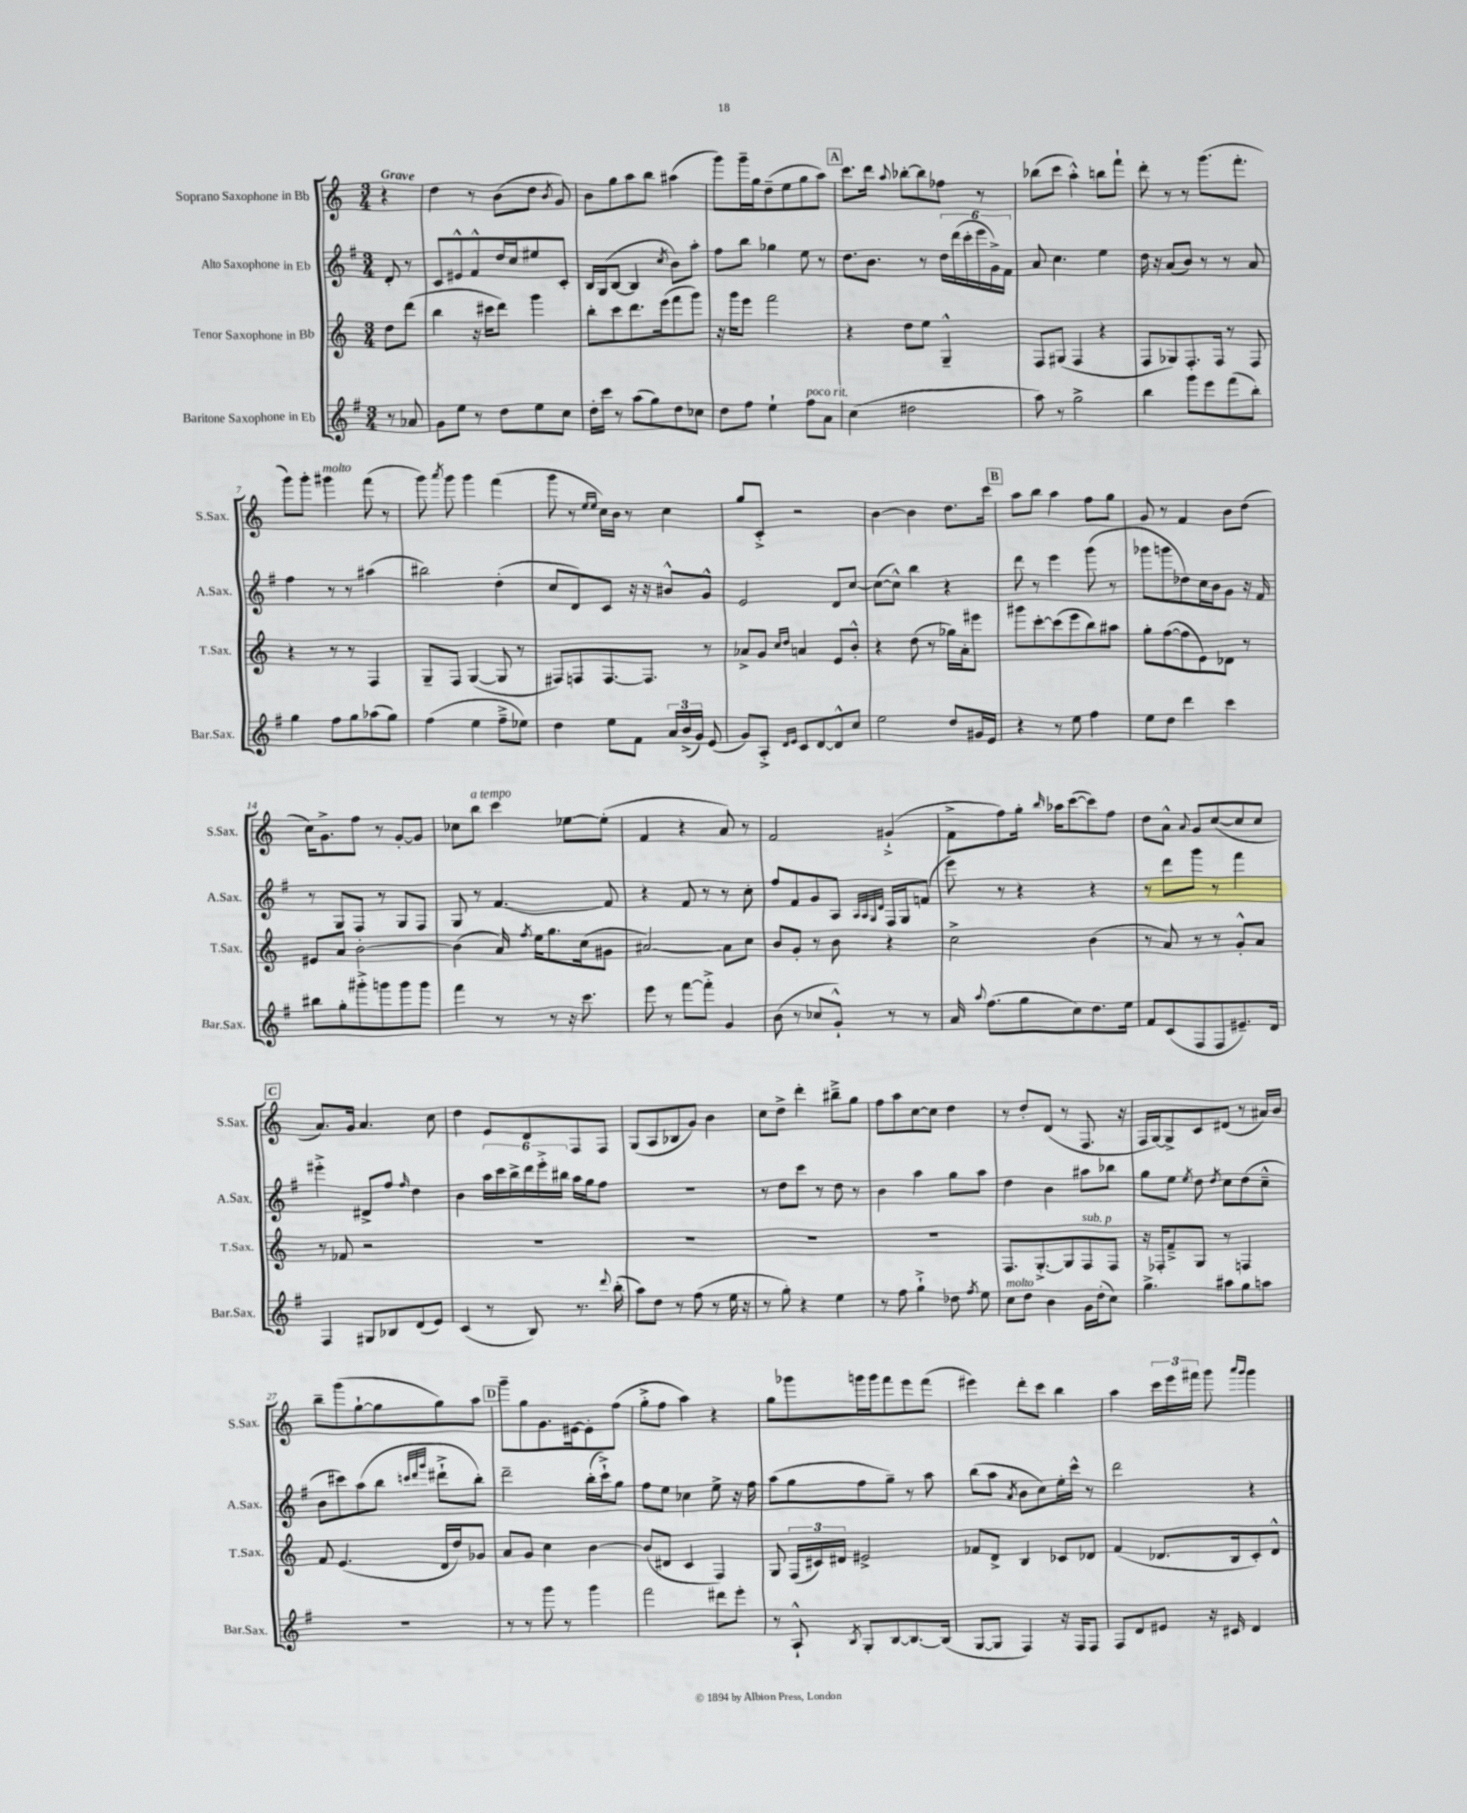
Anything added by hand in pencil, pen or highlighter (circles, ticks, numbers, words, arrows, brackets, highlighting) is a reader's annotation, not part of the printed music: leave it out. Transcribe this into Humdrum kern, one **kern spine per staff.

**kern	**kern	**kern	**kern
*staff4	*staff3	*staff2	*staff1
*clefG2	*clefG2	*clefG2	*clefG2
*k[f#]	*k[]	*k[f#]	*k[]
*M3/4	*M3/4	*M3/4	*M3/4
8r	8dd	8d'	4r
8a-	(8ddd	8r	.
=	=	=	=
8g	4bb	8c	4dd
8ee	.	8e#^^	.
8r	16r	8f#^^	8r
.	16ccc#	.	.
8dd	8ddd)	16dd	(8b
.	.	16cc	.
8ee	4ggg	8ee#	8dd
.	.	.	8qb
8cc	.	8c'	8g)
=	=	=	=
16dd'	8bb'	16B	8b
16ccc	.	(16G	.
8r	8ccc	[8B	8gg
(8aa	8.ddd	4B]	8aa
8gg)	.	.	8bb
.	(16eee	.	.
.	.	8qcc	.
8dd	8fff	8b)	(4aa#
8cc-	8ggg)	8aa'	.
=	=	=	=
8dd	16r	8ff#	8ggg)
.	16ggg	.	.
8ff#	8eee	8bb	16ggg~
.	.	.	16gg
4ee`	2fff	4gg-	(8dd~
.	.	.	8ee
8ff#	.	8ee	8gg
8a	.	8r	8aa)
=	=	=	=
(4cc	4r	8.dd	8.ccc
.	.	8.b	16ddd
.	.	.	8qqaa
2dd#	8dd	.	[8bb-'
.	8ee	8r	8bb-]
.	4G~^^	24dd	8ff-
.	.	(24ddd	.
.	.	24ccc'	.
.	.	24eee	8r
.	.	24g^)	.
.	.	24f#	.
=	=	=	=
8aa)	8F	8a	(8bb-
8r	(8G#	4.cc	8ccc
2gg^	4F	.	4aa'^^)
.	4r	4ee	8bb
.	.	.	8fff`
=	=	=	=
4bb	8F	16dd	8ddd'
.	.	16r	.
.	8G-)	(8a	8r
8ggg	8.F'	8b)	8r
8eee	.	8r	(8.ggg
.	16F	.	.
(8fff#	8r	8r	.
.	.	.	8.fff'
8bb')	8F	8a	.
=	=	=	=
4gg	4r	4ff#	8ggg)
.	.	.	8ggg'
8ff#	8r	8r	4ggg#
8gg	8r	8r	.
(8aa-	4F	(4aa#	(8fff
8gg)	.	.	8r
=	=	=	=
(4ff#	8G~	2bb#)	8ggg)
.	.	.	8qaaa
.	8F	.	8ggg
4ee	([4G	.	4ggg
8ff#~^	8G]	(4dd'	(4fff
8ee-)	8r	.	.
=	=	=	=
4dd	8F#)	8cc	8ggg
.	8F	8d)	8r
.	.	.	16qqee
.	.	.	16qqee
8ee	[8.F	8c	16cc)
.	.	.	16b
8f#	.	16r	8r
.	8.F]	16r	.
24a	.	8b#^^	4cc
(24b^	.	.	.
24g)	.	.	.
(8e	8r	8g^^	.
=	=	=	=
8g)	8a-^	2e	8gg
8A'^	8g	.	8c'^
16qqd	16qqcc	.	.
16qqe	16qqdd	.	.
8c	4a	.	2r
[8d	.	.	.
8d^^]	8e	8d	.
8cc	8b'^^	[8cc	.
=	=	=	=
2ee	4r	(8cc_	[4b
.	.	8cc^^])	.
.	(8dd	4bb	4b]
.	8r	.	.
8dd	16gg-)	4r	8.dd
.	16a'	.	.
16g#	8eee#	.	.
16e	.	.	16ccc
=	=	=	=
4r	8ggg#	8ddd	8aa
.	[8ccc'	8r	8bb
8r	(8ccc]	4eee	4aa
8ee	8eee	.	.
4ff#	8bb)	(8ggg	8ff
.	8aa#	8r	8gg
=	=	=	=
8ee	8gg'	8ggg-	8g
8dd	([8ff	8ggg	8r
4ddd	8ff]	8dd-)	4f
.	8e)	16cc	.
.	.	16b	.
4ccc	8d-	8g	8b
.	8r	16r	(8dd
.	.	16f#	.
=	=	=	=
8bb#	8e#	8r	16cc)
.	.	.	8.g^
8gg'	8a	8G	.
8ggg#'^	[2b'	8F#	8ff
8ggg	.	8r	8r
8ggg	.	8G	[8g'
8ggg	.	8F#	8g]
=	=	=	=
4fff#	(4b]	8G	8cc-
.	.	8r	8bb
8r	16a)	[4.f#	4ccc
.	8qff	.	.
.	16ee	.	.
8r	8.gg	.	.
16r	.	.	[8ee-
8.ccc	(16cc	.	.
.	8g#	8f#]	(8ee-']
=	=	=	=
8eee	[2a#)	4r	4f
8r	.	.	.
[8fff#	.	8f#	4r
8fff#'^]	.	8r	.
4g	8a#]	8r	8a)
.	8cc	8cc'	8r
=	=	=	=
(8b	8b	8ff#	2f
8r	8g'	8f#	.
8cc-	8r	8g	.
8g`^^)	8b	8A	.
.	.	32qqA	.
.	.	32qqA	.
.	.	32qqG	.
.	.	32qqd	.
8r	4r	16F#	(4g#`^
.	.	16G	.
8r	.	(8f	.
=	=	=	=
16a	2cc^	8eee)	8f^
8qqaa	.	.	.
(8.ff#	.	.	.
.	.	8r	8ff)
8gg	.	4r	16gg'
.	.	.	16qqbb
.	.	.	16aa-
8cc)	.	.	([8ccc
8.dd	(4b	4r	8ccc])
.	.	.	8ff
16ee	.	.	.
=	=	=	=
8f#	8r	8r	8dd
(8c	8a)	8ddd	8a^^
.	.	.	8qqa
8F#	8r	8ggg	8g
8F#	8r	8r	([8cc
8.e#~)	8g'^^	4fff#	8cc]
.	8a	.	8cc
16d	.	.	.
=	=	=	=
4F#	8r	4eee#'^	8.a)
.	8f-	.	.
.	.	.	16g
8G#	2r	8d#^	4.a
8B-	.	8ff#	.
.	.	16qqff#	.
(8d	.	4dd	.
8e)	.	.	8cc
=	=	=	=
(4c	2.r	4b	4dd
8r	.	24aa	8e
.	.	24ccc	.
.	.	24bb^	.
8B)	.	24ddd	8d
.	.	24eee'^	.
.	.	24bb#	.
8.r	.	16aa	8F
.	.	16gg	.
.	.	8ff#	8F
8qqddd	.	.	.
(16bb'	.	.	.
=	=	=	=
8aa)	2.r	2.r	(8G
8dd	.	.	8A
8r	.	.	8B-
(8ff#	.	.	8g)
8r	.	.	4b
16ee	.	.	.
16r	.	.	.
=	=	=	=
8r	2.r	8r	8cc
8gg')	.	8dd	8dd^
4r	.	8ccc	4ddd'
.	.	8r	.
4ee	.	8dd	8bb#~^
.	.	8r	8gg
=	=	=	=
8r	2.r	4b	8ff
8ff#	.	.	8aa
4gg`^	.	4aa	[8cc
.	.	.	8cc]
8dd-	.	8gg	4dd
8qff#	.	.	.
8ee	.	8aa	.
=	=	=	=
8cc	8.F	4dd	8r
8dd	.	.	8dd'
.	[8.G'^	.	.
4b	.	4b	(8d
.	8G]	.	8r
16g	8F	8aa#	8.F
(16dd'	.	.	.
8cc)	8F	8bb-	.
.	.	.	16r
=	=	=	=
4.gg^	16r	8gg	16F
.	16F-'	.	[16G)
.	8f~^	8ee	8G^]
.	.	8qee	.
.	8G	8dd	8c
.	.	8qdd	.
8aa#	8r	8cc	(8d#
8gg	4F	(8dd	8r
8aa	.	8cc~^^	16a#)
.	.	.	16b
=	=	=	=
2.r	8f	8b	8bb~
.	(4.e	8ccc#)	(8ggg
.	.	(8aa	[8gg`
.	.	8bb	8gg]
.	.	32qqccc	.
.	.	32qqddd	.
.	.	32qqggg	.
.	16d	8ddd#`^	8gg)
.	16dd)	.	.
.	8g-	8bb')	8aa
=	=	=	=
8r	8a	2ddd~	8ggg~
8r	8g	.	8gg
8ggg	4cc	.	8.g
8r	.	.	.
.	.	.	[16e#
4ggg	[4b	(16bb'	8e#']
.	.	16ccc`^)	.
.	.	8gg	(8ff
=	=	=	=
2fff#	(8b]	8ff#	8gg'^
.	8d#	8ee	8ff
.	4c	4cc-	4aa)
8ddd#	4F)	8ee^	4r
8eee'	.	16r	.
.	.	16ff#	.
=	=	=	=
8r	8G	(8aa	8gg
8A`^^	(24F	8gg	8ggg-
.	24c#)	.	.
.	24d#	.	.
8qB	.	.	.
8G'	2e#^	8ff#	16ggg
.	.	.	16ggg
[8B	.	8gg~)	8fff
8.B_	.	8r	8eee
.	.	8aa	(8fff
(16B]	.	.	.
=	=	=	=
[8G	8f-	(8bb	4eee#)
8G]	8d^	8aa	.
.	.	8qa	.
4F#)	4B	8b	8ddd'
.	.	8cc)	8ccc
16r	8c-	16ee'	4bb
16F#	.	16ccc^^	.
8F#	8d-	8r	.
=	=	=	=
8F#	(4f	2ddd	4aa
8d	.	.	.
8e#	8.d-	.	24ccc
.	.	.	24eee
.	.	.	24fff#
16r	.	.	8ggg
16c#	16B	.	.
.	.	.	16qqaaa
.	.	.	16qqggg
4d	8c')	4r	4ggg
.	8d-^^	.	.
==	==	==	==
*-	*-	*-	*-
